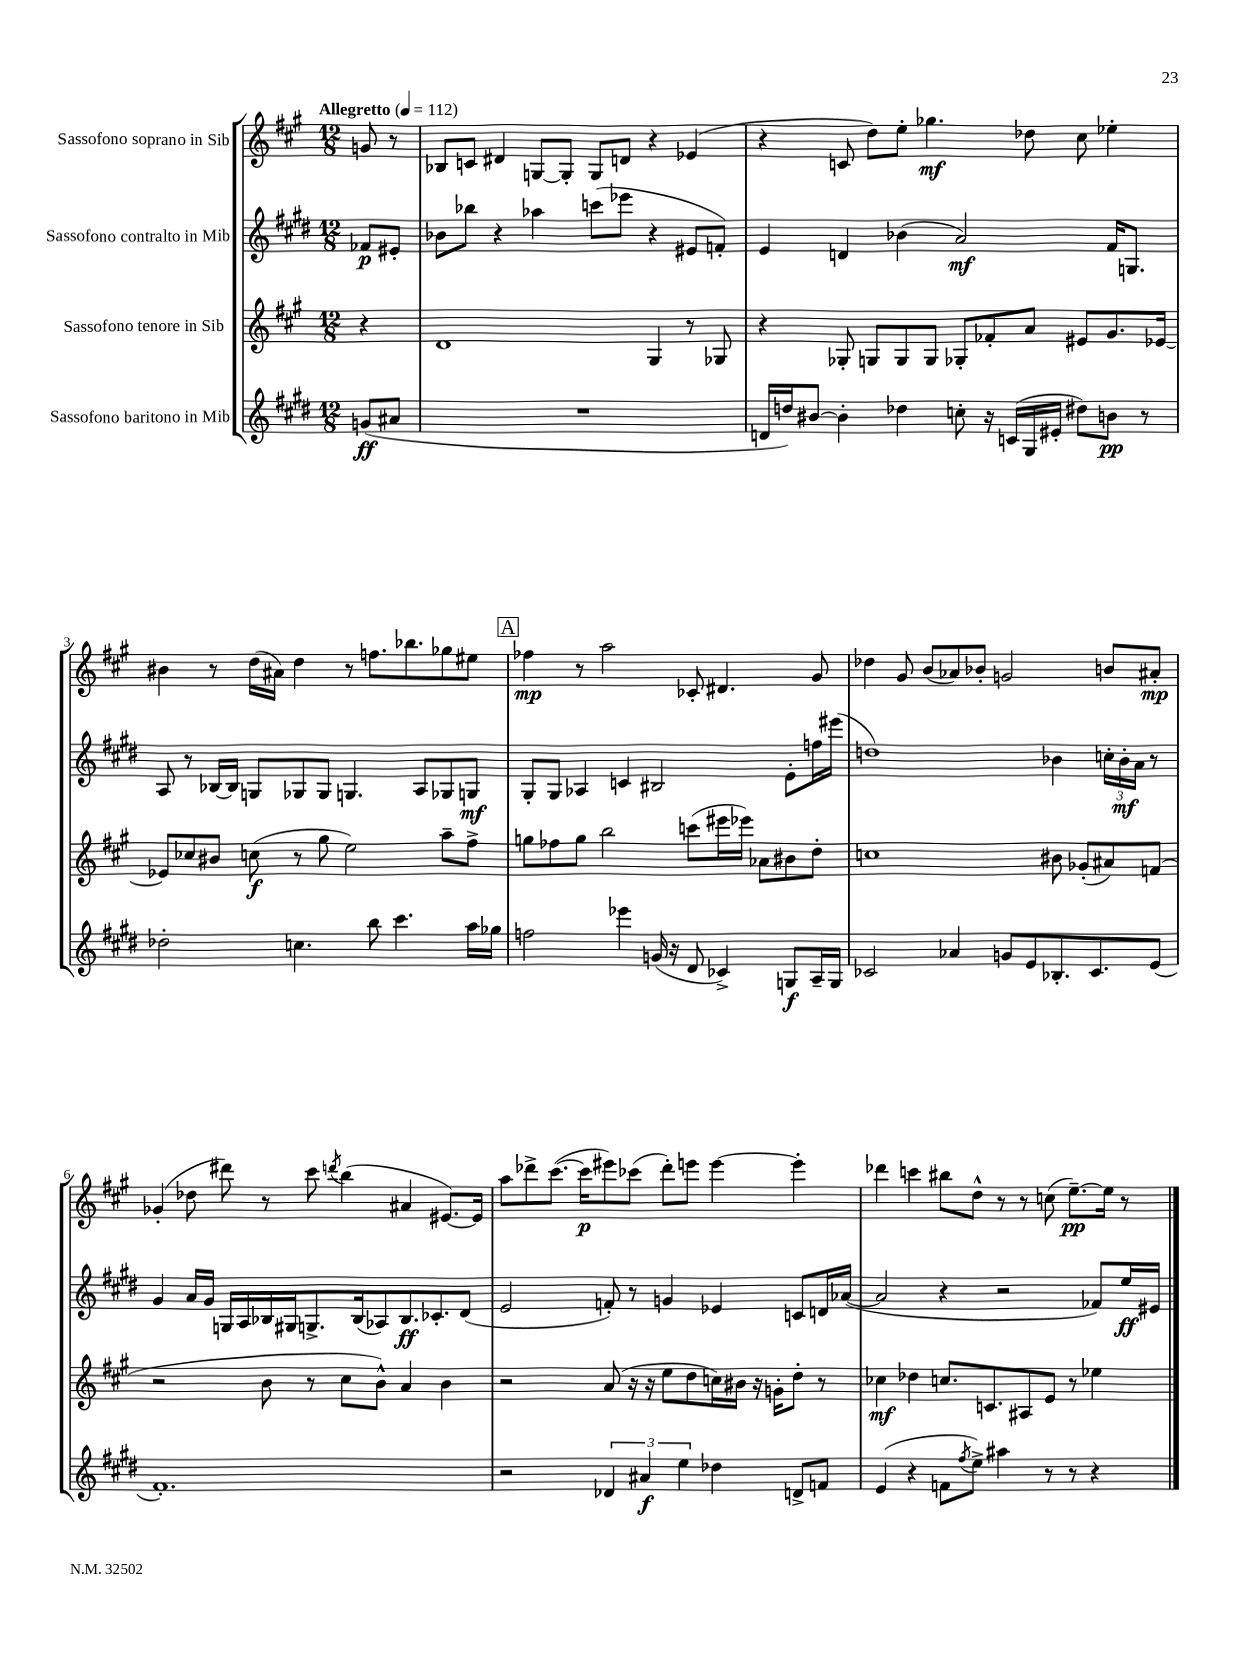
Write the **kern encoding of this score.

**kern	**dynam	**kern	**dynam	**kern	**dynam	**kern	**dynam
*part4	*part4	*part3	*part3	*part2	*part2	*part1	*part1
*staff4	*staff4	*staff3	*staff3	*staff2	*staff2	*staff1	*staff1
*I"Sassofono baritono in Mib	*	*I"Sassofono tenore in Sib	*	*I"Sassofono contralto in Mib	*	*I"Sassofono soprano in Sib	*
*clefG2	*	*clefG2	*	*clefG2	*	*clefG2	*
*k[f#c#g#d#]	*	*k[f#c#g#]	*	*k[f#c#g#d#]	*	*k[f#c#g#]	*
*M12/8	*	*M12/8	*	*M12/8	*	*M12/8	*
*MM112	*	*MM112	*	*MM112	*	*MM112	*
=	=	=	=	=	=	=	=
!	!	!	!	!	!	!LO:TX:a:B:t=Allegretto	!
(8gn/L	ff	4r	.	8f-X/L	p	8gn/	.
8a#X/J	.	.	.	8e#X'/J	.	8r	.
=1	=1	=1	=1	=1	=1	=1	=1
1.r	.	1d	.	8b-X\L	.	8B-X/L	.
.	.	.	.	8bb-X\J	.	8cn/J	.
.	.	.	.	4r	.	4d#X/	.
.	.	.	.	4aa-X\	.	[8Gn/L	.
.	.	.	.	.	.	8G'/J]	.
.	.	.	.	(8cccn\L	.	8G/L	.
.	.	.	.	8eee-X\J	.	8dn/J	.
.	.	4G#/	.	4r	.	4r	.
.	.	8r	.	8e#X/L	.	(4e-X/	.
.	.	8G-X/	.	8fn'/J)	.	.	.
=2	=2	=2	=2	=2	=2	=2	=2
16dn/LL	.	4r	.	4e/	.	4r	.
16ddn/J)	.	.	.	.	.	.	.
[8b#X/J	.	.	.	.	.	.	.
4b#'\]	.	8G-X'/	.	4dn/	.	8cn/	.
.	.	8Gn/L	.	.	.	8dd\L)	.
4dd-X\	.	8G/	.	(4b-X\	.	8ee'\J	.
.	.	8G/J	.	.	.	4.gg-X\	mf
8ccn'\	.	8G-X'/L	.	2a/)	mf	.	.
16r	.	8f-X'/	.	.	.	.	.
(16cn/LL	.	.	.	.	.	.	.
16G#/	.	8a/J	.	.	.	8dd-X\	.
16e#X'/JJ	.	.	.	.	.	.	.
8dd#X\L)	.	8e#X/L	.	.	.	8cc#\	.
8bn\J	pp	8.g#/	.	16f#/KL	.	4ee-X'\	.
.	.	.	.	8.Gn/J	.	.	.
8r	.	.	.	.	.	.	.
.	.	[16e-X/Jk	.	.	.	.	.
!!LO:LB:g=z
=3	=3	=3	=3	=3	=3	=3	=3
2dd-X'\	.	8e-X/L]	.	8A/	.	4b#X\	.
.	.	8cc-X/	.	8r	.	.	.
.	.	8b#X/J	.	[16B-X/LL	.	8r	.
.	.	.	.	16B-/JJ]	.	.	.
.	.	(8ccn\	f	8Gn/L	.	(16dd\LL	.
.	.	.	.	.	.	16a#X\JJ)	.
4.ccn\	.	8r	.	8G-X/	.	4dd\	.
.	.	8gg#\	.	8G-/J	.	.	.
.	.	2ee\)	.	4.Gn/	.	8r	.
8bb\	.	.	.	.	.	8.ffn\L	.
4.ccc#\	.	.	.	.	.	.	.
.	.	.	.	.	.	8.bb-X\	.
.	.	.	.	8A/L	.	.	.
.	.	8aa~\L	.	8G-X/	.	8gg-X\	.
16aa\LL	.	8ff#^\J	.	8Gn/J	mf	8ee#X\J	.
16gg-X\JJ	.	.	.	.	.	.	.
!!LO:REH:place=s1:t=A
=4	=4	=4	=4	=4	=4	=4	=4
2ffn\	.	8ggn\L	.	8G#'/L	.	4ff-X\	mp
.	.	8ff-X\	.	8G#/J	.	.	.
.	.	8gg\J	.	4A-X/	.	8r	.
.	.	2bb\	.	.	.	2aa\	.
4eee-X\	.	.	.	4cn/	.	.	.
(16gn/	.	.	.	2B#X/	.	.	.
16r	.	.	.	.	.	.	.
8d#/	.	(8cccn\L	.	.	.	8c-X'/	.
4c-X^/)	.	16eee#X\L	.	.	.	4.d#X/	.
.	.	16eee-X\JJ)	.	.	.	.	.
.	.	8a-X\L	.	.	.	.	.
8Gn/L	f	8b#X\	.	8e'\L	.	.	.
16A~/L	.	8dd'\J	.	16ffn\L	.	8g#/	.
16G/JJ	.	.	.	(16eee#X\JJ	.	.	.
=5	=5	=5	=5	=5	=5	=5	=5
2c-X/	.	1ccn	.	1ddn)	.	4dd-X\	.
.	.	.	.	.	.	8g#/	.
.	.	.	.	.	.	(8b/L	.
4a-X/	.	.	.	.	.	8a-X/)	.
.	.	.	.	.	.	8b-X'/J	.
8gn/L	.	.	.	.	.	2gn/	.
8e/	.	.	.	.	.	.	.
8.B-X'/	.	8b#X\	.	4b-X\	.	.	.
.	.	(8g-X'/L	.	.	.	.	.
8.c-/	.	.	.	.	.	.	.
.	.	8a#X/)	.	24ccn'\LL	.	8bn/L	.
.	.	.	.	24b-'\	mf	.	.
.	.	.	.	24a\JJ	.	.	.
(8e/J	.	(8fn/J	.	8r	.	8a#X'/J	mp
!!LO:LB:g=z
=6	=6	=6	=6	=6	=6	=6	=6
1.f#')	.	2r	.	4g#/	.	(4g-X'/	.
.	.	.	.	16a/LL	.	8dd-X\	.
.	.	.	.	16g#/JJ	.	.	.
.	.	.	.	16Gn/LL	.	8ddd#X\)	.
.	.	.	.	16A/	.	.	.
.	.	8b\	.	16B-X/	.	8r	.
.	.	.	.	16G#X/J	.	.	.
.	.	8r	.	8.Gn^/	.	8ccc#\	.
.	.	.	.	.	.	8qdddn/	.
.	.	8cc#\L	.	.	.	(4bb\	.
.	.	.	.	(16B-/k	.	.	.
.	.	8b^^\J)	.	8A-X/)	.	.	.
.	.	4a/	.	8.B-/	ff	4a#X/	.
.	.	.	.	8.c-X'/	.	.	.
.	.	4b\	.	.	.	[8.e#X/L)	.
.	.	.	.	(8d#/J	.	.	.
.	.	.	.	.	.	16e#/Jk]	.
=7	=7	=7	=7	=7	=7	=7	=7
2r	.	2r	.	2e/	.	8aa\L	.
.	.	.	.	.	.	8ddd-X^\	.
.	.	.	.	.	.	([8.ccc#\J	.
.	.	.	.	.	.	16ccc#\KL]	p
6d-X/	.	(8a/	.	8fn'/)	.	8eee#X\)	.
.	.	16r	.	8r	.	(8ccc-X\J	.
6a#X/	f	.	.	.	.	.	.
.	.	16r	.	.	.	.	.
.	.	8ee\L	.	4gn/	.	8ddd-'\L)	.
6ee\	.	.	.	.	.	.	.
.	.	8dd\	.	.	.	8eeen\J	.
4dd-X\	.	16ccn\L)	.	4e-X/	.	[4eee\	.
.	.	16b#X\JJ	.	.	.	.	.
.	.	16r	.	.	.	.	.
.	.	16gn'\KL	.	.	.	.	.
8dn^/L	.	8dd'\J	.	8cn/L	.	4eee'\]	.
8fn/J	.	8r	.	16dn/L	.	.	.
.	.	.	.	([16a-X/JJ	.	.	.
=8	=8	=8	=8	=8	=8	=8	=8
(4e/	.	4cc-X\	mf	2a-/]	.	4ddd-X\	.
4r	.	4dd-X\	.	.	.	4cccn\	.
8fn\L	.	8.ccn/L	.	4r	.	8bb#X\L	.
8qff#/	.	.	.	.	.	.	.
8ee^\J)	.	.	.	.	.	8dd^^\J	.
.	.	8.cn/	.	.	.	.	.
4aa#X\	.	.	.	2r	.	8r	.
.	.	8A#X/	.	.	.	8r	.
8r	.	8e/J	.	.	.	(8ccn\	.
8r	.	8r	.	.	.	[8.ee~\L)	pp
4r	.	4ee-X\	.	8f-X/L)	.	.	.
.	.	.	.	.	.	16ee\Jk]	.
.	.	.	.	16ee/L	ff	8r	.
.	.	.	.	16e#X/JJ	.	.	.
==	==	==	==	==	==	==	==
*-	*-	*-	*-	*-	*-	*-	*-
